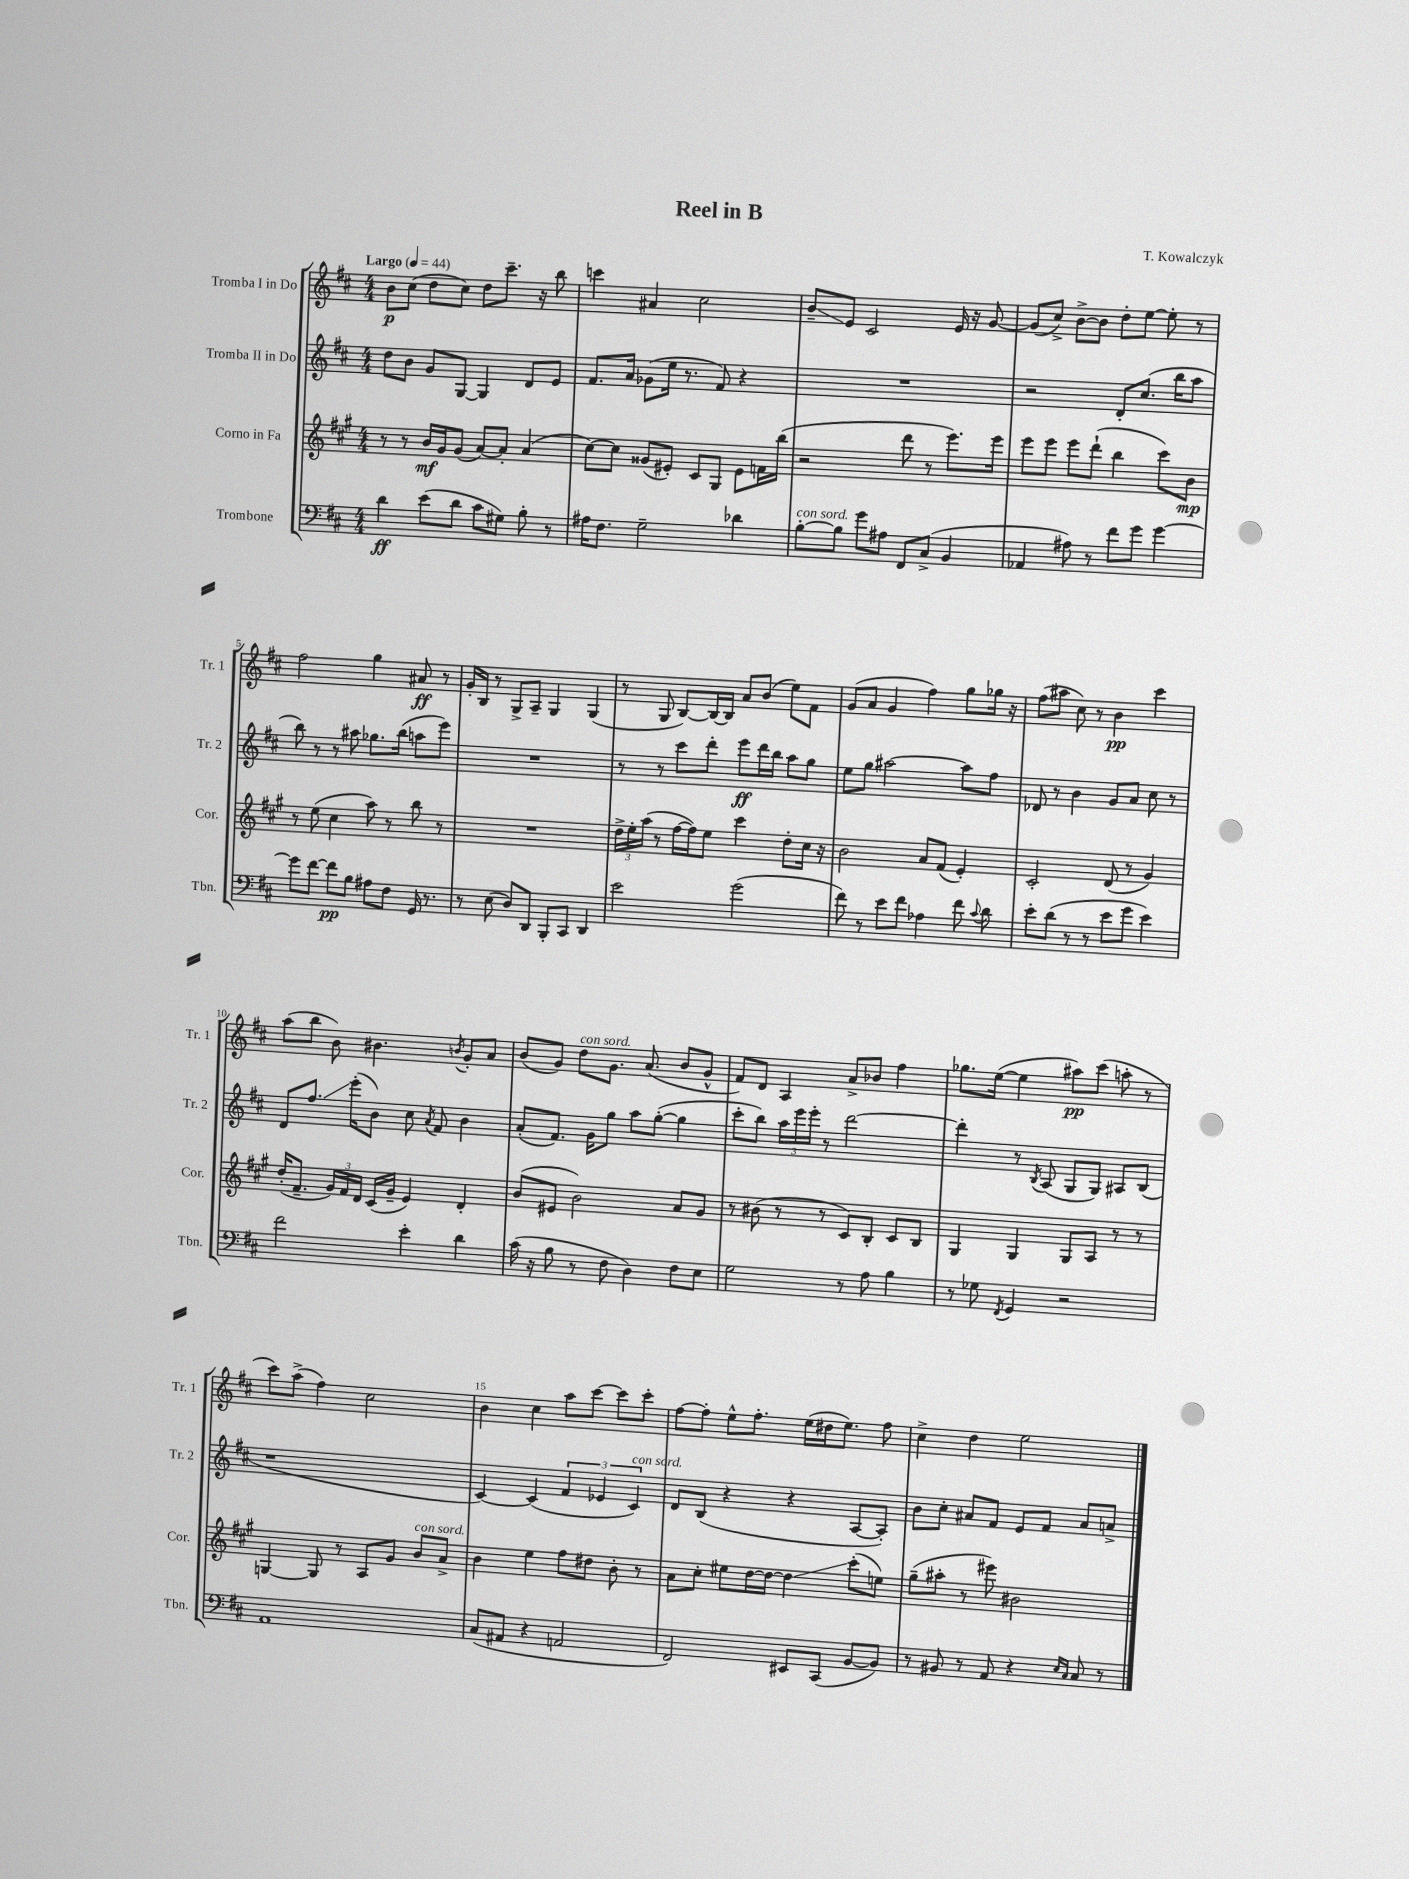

**kern	**kern	**kern	**kern
*staff4	*staff3	*staff2	*staff1
*clefF4	*clefG2	*clefG2	*clefG2
*k[f#c#]	*k[f#c#g#]	*k[f#c#]	*k[f#c#]
*M4/4	*M4/4	*M4/4	*M4/4
*MM44	*MM44	*MM44	*MM44
4d	8r	8dd	8b
.	8r	8b	(8cc#
(8e	16b	8g	8dd
.	16g#	.	.
8d	(8g#	[8G	8cc#)
8c#	[8a)	4G]	8dd
8G#)	8a']	.	8.ccc#~
8B'	(4a	8d	.
.	.	.	16r
8r	.	8e	8bb
=	=	=	=
16A#	[8cc#)	8.f#	4ccc
8.F#	.	.	.
.	8cc#]	.	.
.	.	16a	.
2G~	(8g##	(8g-	4a#
.	8e#')	16ee	.
.	.	8.r	.
.	8c#	.	2cc#
.	8G#	8f#)	.
4d-	8e#	4r	.
.	16f	.	.
.	(16bb	.	.
=	=	=	=
[8B'	2r	1r	8b~
8B]	.	.	8e
8g	.	.	2c#
8A#	.	.	.
8FF#	8ddd	.	.
(8C#^	8r	.	.
4BB	8.eee)	.	16e
.	.	.	16r
.	.	.	[8g
.	16eee	.	.
=	=	=	=
4AA-	8eee	2r	(8g]
.	8eee	.	8cc#^)
8A#)	8eee	.	[8b^
8r	(8ddd`	.	8b]
8f#	4bb	8d'	8dd'
8g	.	(8.cc#	[8ee
[4g	8ccc#)	.	8ee']
.	.	16bb	.
.	8b	8aa	8r
=	=	=	=
8g]	8r	8bb)	2ff#
[8f#	(8ee	8r	.
8f#]	4cc#	8r	.
8B	.	8aa#	.
8A#	8aa)	8.gg-	4gg
8F#	8r	.	.
.	.	(16bb	.
16GG	8bb	8aa	8a#
8.r	.	.	.
.	8r	8eee)	8r
=	=	=	=
8r	1r	1r	16g'
.	.	.	16B
(8E	.	.	8r
8D)	.	.	8G^
8DD	.	.	8A~
8BBB'	.	.	4G
8CC#	.	.	.
4DD	.	.	(4G
=	=	=	=
2e	24dd^	8r	8r
.	24ee'	.	.
.	(24aa	.	.
.	8r	8r	8G
.	[16ff#	8ccc#	[8B)
.	16ff#])	.	.
.	8ee	8ddd'	16B_
.	.	.	16B]
(2g	4ccc#	8eee	8a
.	.	16ddd	(8b
.	.	16bb	.
.	8dd'	8aa	8ee)
.	16cc#	8gg	8f#
.	16r	.	.
=	=	=	=
8f#)	2b	8ee	(8g
8r	.	8gg	8a
8e	.	[2aa#	4g
8f#	.	.	.
4A-	8a	.	4ff#)
.	(8f#	.	.
8f#	4e')	8aa#]	8gg
8qqc#	.	.	.
8d	.	8ff#	16gg-
.	.	.	16r
=	=	=	=
8e'	2c#'	8d-	(8ff#
(8d	.	8r	8aa#
8r	.	4b	8cc#)
8r	.	.	8r
8e	(8d	8g	4b
8g	8r	8a	.
4e)	4g#)	8cc#	4ccc#
.	.	8r	.
=	=	=	=
2f#	(16dd'	8d	(8aa
.	8.f#~	.	.
.	.	8.ff#	8bb
.	24g#)	.	8b)
.	24f#	.	.
.	.	(16eee'	.
.	24d	.	.
.	(16c#	8b)	4.b#
.	16g#~	.	.
4e'	4e)	8cc#	.
.	.	8qa	.
.	.	8f#	.
.	.	.	8qb
4d	4d'	4b	8g'
.	.	.	8a
=	=	=	=
(16c#	(8b	(8a'	(8b
16r	.	.	.
8B	8e#	8.f#)	8g)
8r	2b)	.	8dd
.	.	16g	.
8F#	.	8gg	8.g
4D)	.	8aa	.
.	.	.	(8.a
.	.	([8gg'	.
8F#	8a	4gg]	8b
8E	8g#	.	8g^^
=	=	=	=
2G	8r	8ccc#'	8f#)
.	(8b#	8bb)	8d
.	8r	24aa	4A
.	.	24eee	.
.	.	24eee'	.
.	8r	8r	.
8r	8c#)	[2ddd	8a^
8A	8B'	.	8b-
4B	8c#	.	4ff#
.	8B	.	.
=	=	=	=
8r	4G#	4ddd']	8.gg-
8G-	.	.	.
.	.	.	([16ee
8qFF#	.	.	.
4GG	4G#	8r	4ee]
.	.	8qB	.
.	.	(8A	.
2r	8G#	8G	8aa#)
.	8A	8G)	(8ccc#
.	8r	8A#	8aa'
.	8r	(8B	8r
=	=	=	=
1AA	[4G	1r	8ccc#)
.	.	.	(8aa^
.	8G]	.	4ff#)
.	8r	.	.
.	8A	.	2cc#
.	8g#	.	.
.	8b	.	.
.	8a^	.	.
=	=	=	=
(8C#	4b	[4c#)	4b
8AA#	.	.	.
4r	4ee	(4c#]	4cc#
2AA	8ff#	6f#	8aa
.	8dd#	.	[8ccc#
.	.	6e-	.
.	8b'	.	8ccc#]
.	.	6c#)	.
.	8r	.	8ccc#'
=	=	=	=
2FF#)	8a	8d	[8ff#
.	8cc#'	(8B	8ff#']
.	8ee#	4r	8ee^^
.	[16dd	.	8.ff#'
.	16dd_	.	.
8EE#	4dd]	4r	.
.	.	.	(16ee
(8CC#	.	.	16dd#
.	.	.	8.ee)
[8BB	(8ccc#'	[8A	.
8BB])	8ee)	8A'])	8ff#
=	=	=	=
8r	(8gg#~	8b	4cc#^
8BB#	8aa#'	8cc#'	.
8r	8r	8a#	4dd
8AA	8eee#)	8f#	.
4r	2b#	8e	2ee
.	.	8f#	.
16qqE	.	.	.
16qqC#	.	.	.
8C#	.	8a#	.
8r	.	8a^	.
==	==	==	==
*-	*-	*-	*-
